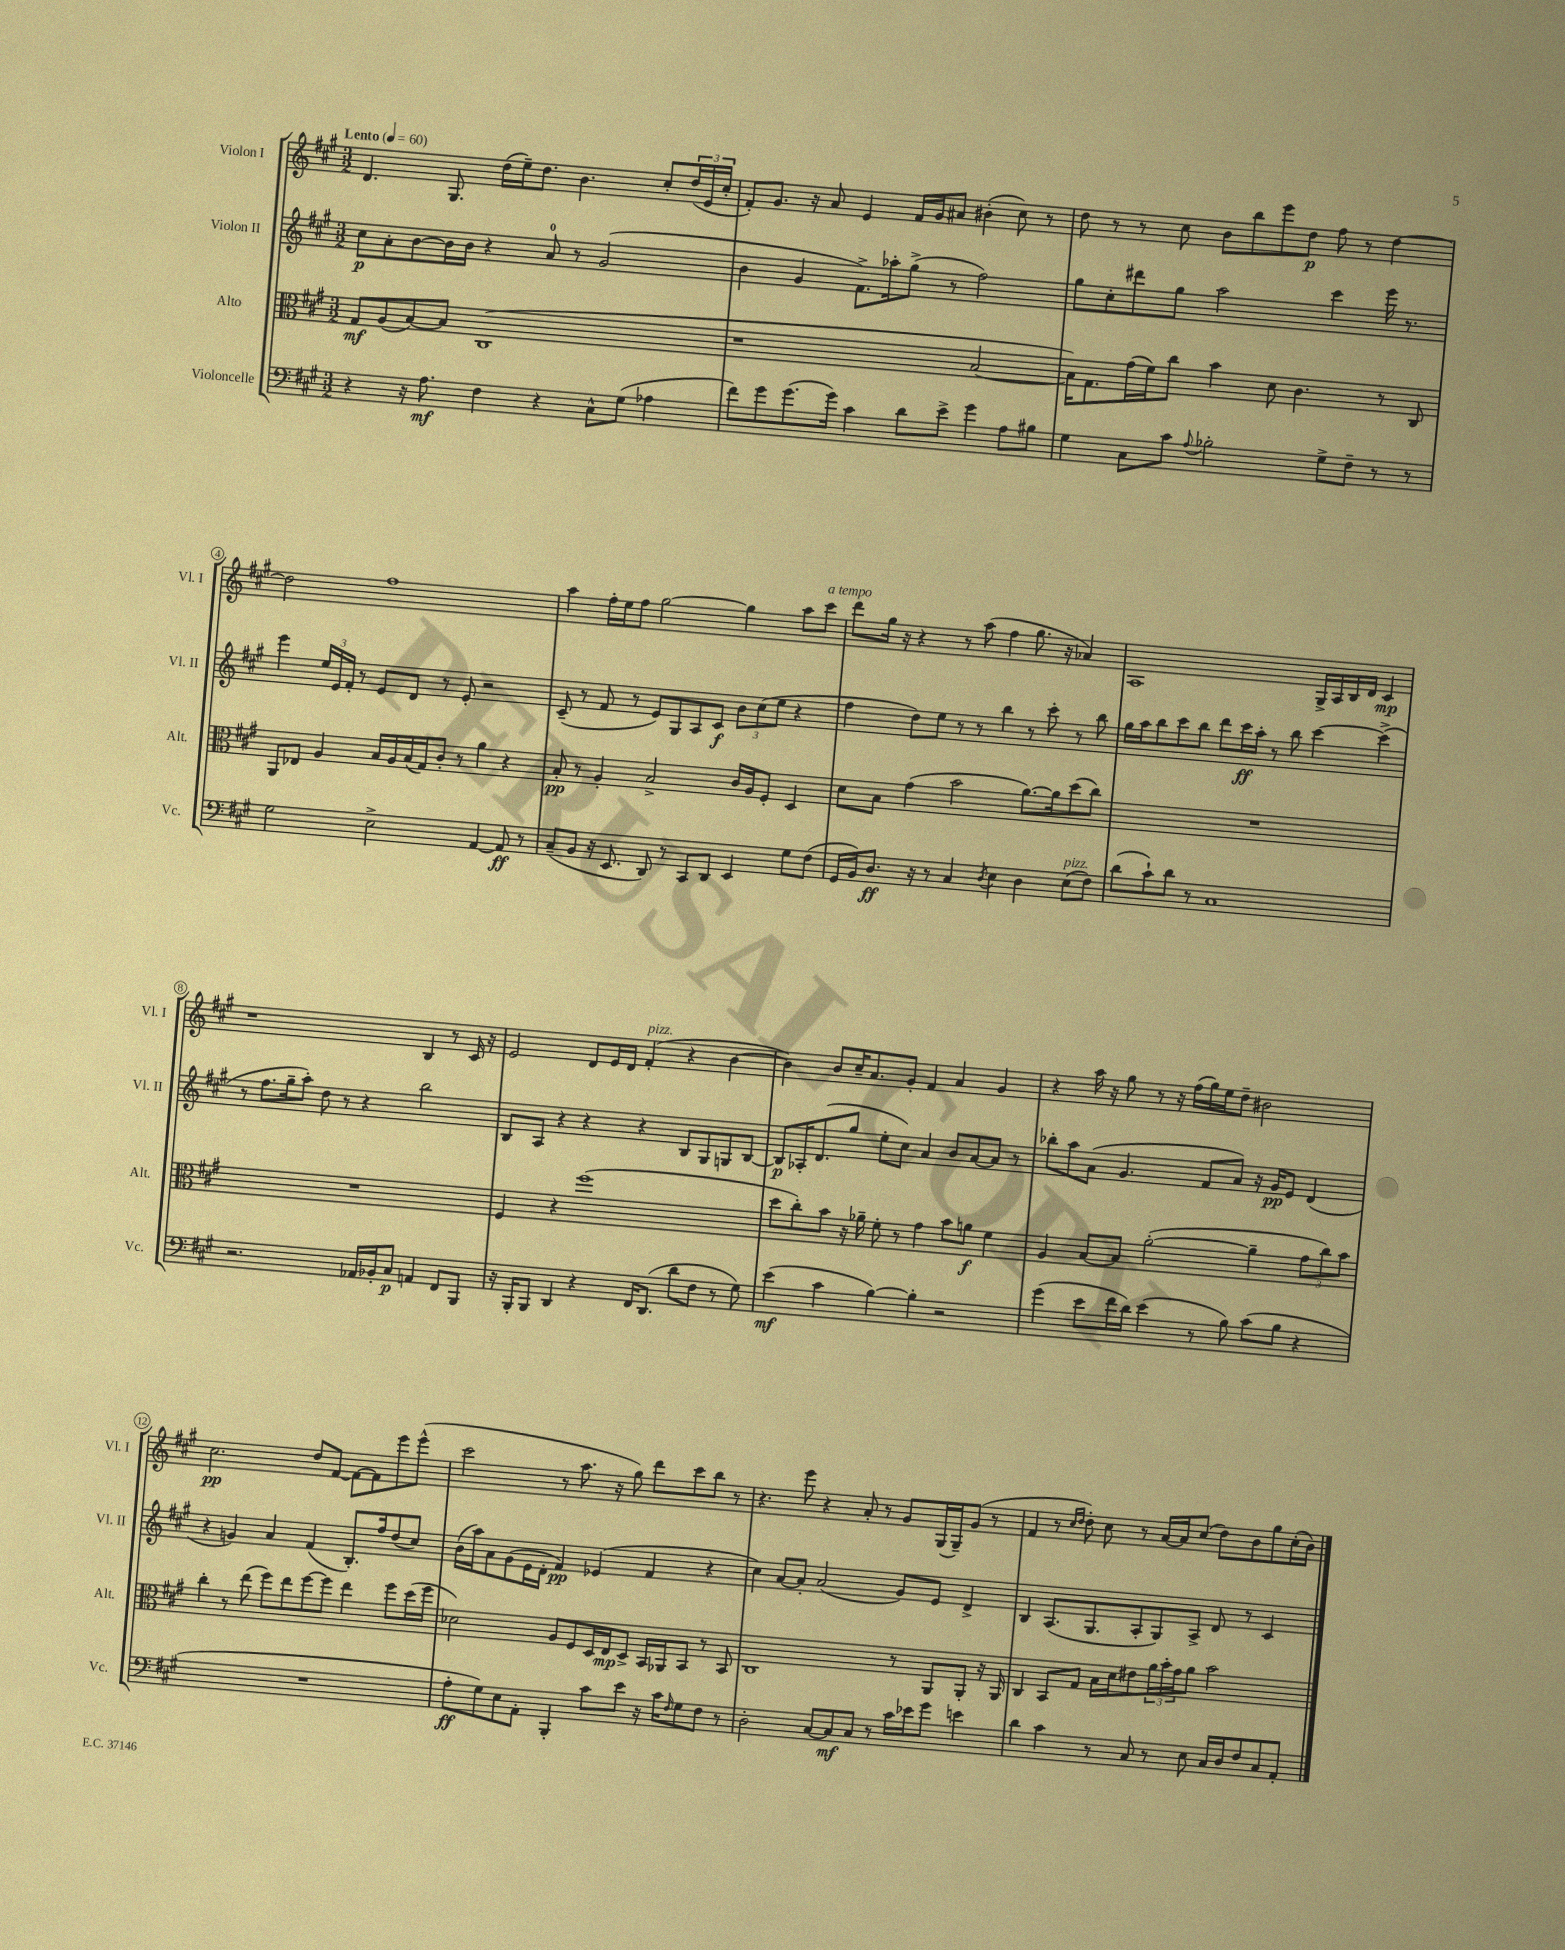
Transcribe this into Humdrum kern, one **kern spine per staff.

**kern	**dynam	**kern	**dynam	**kern	**dynam	**kern	**dynam
*part4	*part4	*part3	*part3	*part2	*part2	*part1	*part1
*staff4	*staff4	*staff3	*staff3	*staff2	*staff2	*staff1	*staff1
*I"Violoncelle	*	*I"Alto	*	*I"Violon II	*	*I"Violon I	*
*I'Vc.	*	*I'Alt.	*	*I'Vl. II	*	*I'Vl. I	*
*clefF4	*	*clefC3	*	*clefG2	*	*clefG2	*
*k[f#c#g#]	*	*k[f#c#g#]	*	*k[f#c#g#]	*	*k[f#c#g#]	*
*M3/2	*	*M3/2	*	*M3/2	*	*M3/2	*
*MM60	*	*MM60	*	*MM60	*	*MM60	*
=1	=1	=1	=1	=1	=1	=1	=1
!	!	!	!	!	!	!LO:TX:a:B:t=Lento	!
4r	.	8G#/L	mf	8cc#\L	p	4.d/	.
.	.	(8A/	.	8a'\	.	.	.
16r	.	[8B/)	.	[8b\	.	.	.
8.A\	mf	.	.	.	.	.	.
.	.	8B/J]	.	16b\L]	.	8.G#/	.
.	.	.	.	16b\JJ	.	.	.
4F#\	.	(1C#	.	4r	.	.	.
.	.	.	.	.	.	(16dd\LL	.
.	.	.	.	.	.	16ee~\J)	.
.	.	.	.	.	.	8.dd\J	.
4r	.	.	.	8a/	.	.	.
.	.	.	.	8r	.	4.b\	.
8C#^^\L	.	.	.	(2g#/	.	.	.
(8G#\J	.	.	.	.	.	.	.
4A-X\	.	.	.	.	.	8cc#'/L	.
.	.	.	.	.	.	(24dd/L	.
.	.	.	.	.	.	24e/	.
.	.	.	.	.	.	24cc#'/JJ	.
=2	=2	=2	=2	=2	=2	=2	=2
8f#\L)	.	1r	.	4b\	.	8f#'/L)	.
8g#\	.	.	.	.	.	8.g#/J	.
(8.g#\	.	.	.	4g#/	.	.	.
.	.	.	.	.	.	16r	.
.	.	.	.	.	.	8a/	.
16g#\Jk)	.	.	.	.	.	.	.
4c#\	.	.	.	8.f#^\L)	.	4e/	.
.	.	.	.	16aa-X'\k	.	.	.
8d\L	.	.	.	(8gg#^\J	.	16f#/LL	.
.	.	.	.	.	.	16g#/J	.
8e^\J	.	.	.	8r	.	8a#X/J	.
4g#\	.	[2B/	.	2ff#\)	.	(4b#X'\	.
8A\L	.	.	.	.	.	8cc#\)	.
8B#X\J	.	.	.	.	.	8r	.
=3	=3	=3	=3	=3	=3	=3	=3
4G#\	.	16B\KL])	.	8gg#\L	.	8dd\	.
.	.	8.G#\	.	.	.	.	.
.	.	.	.	8cc#'\	.	8r	.
8C#\L	.	(16g#\L	.	8ddd#X\	.	8r	.
.	.	16f#\J)	.	.	.	.	.
8c#\J	.	8cc#\J	.	8gg#\J	.	8cc#\	.
8qqA/	.	.	.	.	.	.	.
2B-X'\	.	4b\	.	2aa\	.	8b\L	.
.	.	.	.	.	.	8bb\	.
.	.	8d\	.	.	.	8eee\	.
.	.	4.c#\	.	.	.	8dd\J	p
8G#^\L	.	.	.	4ccc#\	.	8ff#\	.
8F#~\J	.	.	.	.	.	8r	.
8r	.	8r	.	16eee\	.	[4dd\	.
.	.	.	.	8.r	.	.	.
8r	.	8C#/	.	.	.	.	.
!!LO:LB:g=z
=4	=4	=4	=4	=4	=4	=4	=4
2G#\	.	8AA/L	.	4eee\	.	2dd\]	.
.	.	8E-X/J	.	.	.	.	.
.	.	4A/	.	24ee/LL	.	.	.
.	.	.	.	24e/	.	.	.
.	.	.	.	24f#'/JJ	.	.	.
.	.	.	.	8r	.	.	.
2E^\	.	16B/LL	.	8e/L	.	1ff#	.
.	.	16A/	.	.	.	.	.
.	.	(16B/	.	8d/J	.	.	.
.	.	16G#/J)	.	.	.	.	.
.	.	8c#'/J	.	8r	.	.	.
.	.	8r	.	8e'/	.	.	.
[4AA/	.	4a\	.	2r	.	.	.
8AA/]	ff	4r	.	.	.	.	.
8r	.	.	.	.	.	.	.
=5	=5	=5	=5	=5	=5	=5	=5
(8C#~/L	.	8B'/	pp	(8c#~/	.	4aa\	.
8BB/J	.	8r	.	8r	.	.	.
16r	.	4A'/	.	8f#/	.	16ff#'\LL	.
8.EE/	.	.	.	.	.	16ee\J	.
.	.	.	.	8r	.	8ff#\J	.
8DD/)	.	2B^/	.	8e/L)	.	[2gg#\	.
8r	.	.	.	8G#/	.	.	.
8CC#/L	.	.	.	8A/	.	.	.
8DD/J	.	.	.	8c#/J	f	.	.
4EE/	.	16c#/LL	.	12b\L	.	4gg#\]	.
.	.	16A/J	.	.	.	.	.
.	.	.	.	(12cc#\	.	.	.
.	.	8F#'/J	.	.	.	.	.
.	.	.	.	12ee\J	.	.	.
8G#\L	.	4D/	.	4r	.	8aa\L	.
!	!	!	!	!	!	!LO:TX:a:i:t=a tempo	!
(8F#\J	.	.	.	.	.	8ccc#\J	.
=6	=6	=6	=6	=6	=6	=6	=6
16GG#/LL	.	8d\L	.	4ff#\	.	8ddd\L	.
16BB/J)	.	.	.	.	.	.	.
8.D/J	ff	8B\J	.	.	.	16gg#\Jk	.
.	.	.	.	.	.	16r	.
.	.	(4g#\	.	8dd\L)	.	4r	.
16r	.	.	.	.	.	.	.
8r	.	.	.	8ee\J	.	.	.
4C#/	.	2b\	.	8r	.	8r	.
.	.	.	.	8r	.	(8aa\	.
8qD/	.	.	.	.	.	.	.
4E\	.	.	.	4bb\	.	4ff#\	.
4D\	.	[8.a\L)	.	8r	.	8.gg#\	.
.	.	.	.	8ccc#'\	.	.	.
.	.	16a\k]	.	.	.	16r	.
!LO:TX:a:i:t=pizz.	!	!	!	!	!	!	!
(8E\L	.	(8dd\	.	8r	.	4a-X/)	.
8F#\J)	.	8cc#\J)	.	8bb\	.	.	.
=7	=7	=7	=7	=7	=7	=7	=7
(8d\L	.	1.r	.	16gg#\LL	.	1A	.
.	.	.	.	16aa\J	.	.	.
8c#`\)	.	.	.	8bb\	.	.	.
8d\J	.	.	.	8ccc#\	.	.	.
8r	.	.	.	8bb\J	.	.	.
1C#	.	.	.	8ddd\L	.	.	.
.	.	.	.	16ccc#\L	ff	.	.
.	.	.	.	16aa'\JJ	.	.	.
.	.	.	.	8r	.	.	.
.	.	.	.	8bb\	.	.	.
.	.	.	.	[4ccc#\	.	16G#^/LL	.
.	.	.	.	.	.	16A/	.
.	.	.	.	.	.	16B/	.
.	.	.	.	.	.	16d/JJ	.
.	.	.	.	(4ccc#^\]	.	4c#/	mp
!!LO:LB:g=z
=8	=8	=8	=8	=8	=8	=8	=8
2.r	.	1.r	.	8r	.	1r	.
.	.	.	.	8.ff#\L	.	.	.
.	.	.	.	16gg#~\k	.	.	.
.	.	.	.	8aa'\J)	.	.	.
.	.	.	.	8dd\	.	.	.
.	.	.	.	8r	.	.	.
16AA-X/LL	.	.	.	4r	.	.	.
16BB-X'/J	.	.	.	.	.	.	.
8C#/J	p	.	.	.	.	.	.
4AAn/	.	.	.	2bb\	.	4B/	.
8FF#/L	.	.	.	.	.	8r	.
8BBB/J	.	.	.	.	.	16c#/	.
.	.	.	.	.	.	16r	.
=9	=9	=9	=9	=9	=9	=9	=9
16r	.	4F#/	.	8B/L	.	2e/	.
16BBB'/KL	.	.	.	.	.	.	.
8BBB/J	.	.	.	8A/J	.	.	.
4DD/	.	4r	.	4r	.	.	.
4r	.	(1ff#	.	4r	.	8d/L	.
.	.	.	.	.	.	16e/L	.
.	.	.	.	.	.	16d/JJ	.
!	!	!	!	!	!	!LO:TX:a:i:t=pizz.	!
16FF#/KL	.	.	.	4r	.	(4f#'/	.
(8.DD/J	.	.	.	.	.	.	.
8d\L	.	.	.	8B/L	.	4r	.
8F#\J	.	.	.	8G#/	.	.	.
8r	.	.	.	8Gn/	.	[4b\	.
8G#\)	.	.	.	[8B/J	.	.	.
=10	=10	=10	=10	=10	=10	=10	=10
(4e\	mf	8dd\L	.	8B/L]	p	4b\])	.
.	.	8cc#'\)	.	16A-X'/K	.	.	.
.	.	.	.	(8.d/	.	.	.
4c#\	.	8b\J	.	.	.	8b/L	.
.	.	16r	.	8gg#/J	.	16cc#~/K	.
.	.	16a-X~\	.	.	.	8.a/	.
[4B\)	.	8f#'\	.	8ee'\L	.	.	.
.	.	8r	.	8cc#\J)	.	8g#'/J	.
4B'\]	.	4g#\	.	4a/	.	4f#/	.
2r	.	8b\L	.	8b/L	.	4a/	.
.	.	8an\J	f	[8a/	.	.	.
.	.	4f#\	.	8a/J]	.	4g#/	.
.	.	.	.	8r	.	.	.
=11	=11	=11	=11	=11	=11	=11	=11
(4g#\	.	4A/	.	8bb-X'\L	.	4r	.
.	.	.	.	8aa\	.	.	.
8e\L	.	[8B/L	.	(8a\J	.	16aa\	.
.	.	.	.	.	.	16r	.
16f#\L	.	8B/J]	.	4.g#/	.	8gg#\	.
16d\JJ)	.	.	.	.	.	.	.
(4e\	.	([2a'\	.	.	.	8r	.
.	.	.	.	.	.	16r	.
.	.	.	.	.	.	(16ff#\LL	.
8r	.	.	.	8f#/L	.	16gg#\)	.
.	.	.	.	.	.	16ee\J	.
8B\)	.	.	.	8a/J)	.	8dd~\J	.
(8c#\L	.	4a~\]	.	16r	.	2b#X\	.
.	.	.	.	16g#/KL	pp	.	.
8B\J	.	.	.	8e/J	.	.	.
4r	.	12g#\L	.	(4d/	.	.	.
.	.	12cc#\)	.	.	.	.	.
.	.	12b\J	.	.	.	.	.
!!LO:LB:g=z
=12	=12	=12	=12	=12	=12	=12	=12
1.r	.	4cc#'\	.	4r	.	2.cc#\	pp
.	.	8r	.	4gn/)	.	.	.
.	.	(8ee\	.	.	.	.	.
.	.	8ff#\L)	.	4a/	.	.	.
.	.	8ee\	.	.	.	.	.
.	.	[8ff#\	.	(4f#/	.	8dd/L	.
.	.	8ff#\J]	.	.	.	[8f#/J	.
.	.	4ee\	.	8.B'/L)	.	8f#\L_	.
.	.	.	.	.	.	8f#\]	.
.	.	.	.	16ff#/k	.	.	.
.	.	8ff#\L	.	(8dd/	.	8eee\	.
.	.	(16dd\L	.	8cc#/J)	.	(8eee^^\J	.
.	.	16ff#\JJ	.	.	.	.	.
=13	=13	=13	=13	=13	=13	=13	=13
8A'\L	ff	2d-X\)	.	(16b\LL	.	2ccc#\	.
.	.	.	.	16aa\J)	.	.	.
8G#\)	.	.	.	8a\	.	.	.
8E\	.	.	.	(8g#\	.	.	.
8AA'\J	.	.	.	16e\L	.	.	.
.	.	.	.	16d'\JJ	.	.	.
4BBB'/	.	8A/L	.	4f#/)	pp	8r	.
.	.	8F#/	.	.	.	8.aa\	.
8c#\L	.	16D/L	.	(4e-X/	.	.	.
.	.	16E/J	mp	.	.	16r	.
8e\J	.	8D^/J	.	.	.	8gg#\)	.
16r	.	16BB/LL	.	4f#/	.	8ddd\L	.
16c#\KL	.	16AA-X/J	.	.	.	.	.
16qqF#/	.	.	.	.	.	.	.
8G#\	.	8BB/J	.	.	.	8ccc#\	.
8F#\J	.	8r	.	4r	.	8bb\J	.
8r	.	8BB/	.	.	.	8r	.
=14	=14	=14	=14	=14	=14	=14	=14
2D'\	.	1C#	.	4cc#\)	.	4.r	.
.	.	.	.	[8a/L	.	.	.
.	.	.	.	8a'/J]	.	8eee\	.
[8C#/L	.	.	.	(2a/	.	4r	.
8C#/]	mf	.	.	.	.	.	.
8C#/J	.	.	.	.	.	8a'/	.
8r	.	.	.	.	.	8r	.
16c#\LL	.	8r	.	8g#/L)	.	8g#/L	.
16e-X\J	.	.	.	.	.	.	.
8g#\J	.	8AA/L	.	8e/J	.	(16G#/L	.
.	.	.	.	.	.	16G#~/J)	.
4en\	.	8AA'/J	.	4d^/	.	(8g#/J	.
.	.	16r	.	.	.	8r	.
.	.	16AA/	.	.	.	.	.
=15	=15	=15	=15	=15	=15	=15	=15
4d\	.	4C#/	.	4B/	.	4f#/	.
4c#\	.	8BB/L	.	(8.A/L	.	8r	.
.	.	.	.	.	.	16qqcc#/LL	.
.	.	.	.	.	.	16qqdd/JJ	.
.	.	8G#/J	.	.	.	8dd'\)	.
.	.	.	.	8.G#/	.	.	.
8r	.	16B\LL	.	.	.	8cc#\	.
.	.	16d\J	.	.	.	.	.
8C#/	.	8e#X\	.	8A'/	.	8r	.
8r	.	24a\L	.	8G#/)	.	[16a/LL	.
.	.	24b'\	.	.	.	.	.
.	.	.	.	.	.	16a/J]	.
.	.	24g#\J	.	.	.	.	.
8E\	.	8a\J	.	8A^/J	.	(8cc#/J	.
16C#/LL	.	2b\	.	8d/	.	8dd\L)	.
16D/J	.	.	.	.	.	.	.
8F#/	.	.	.	8r	.	8b\	.
8C#/	.	.	.	4c#/	.	8gg#\	.
8AA'/J	.	.	.	.	.	(16cc#'\L	.
.	.	.	.	.	.	16b\JJ)	.
==	==	==	==	==	==	==	==
*-	*-	*-	*-	*-	*-	*-	*-
